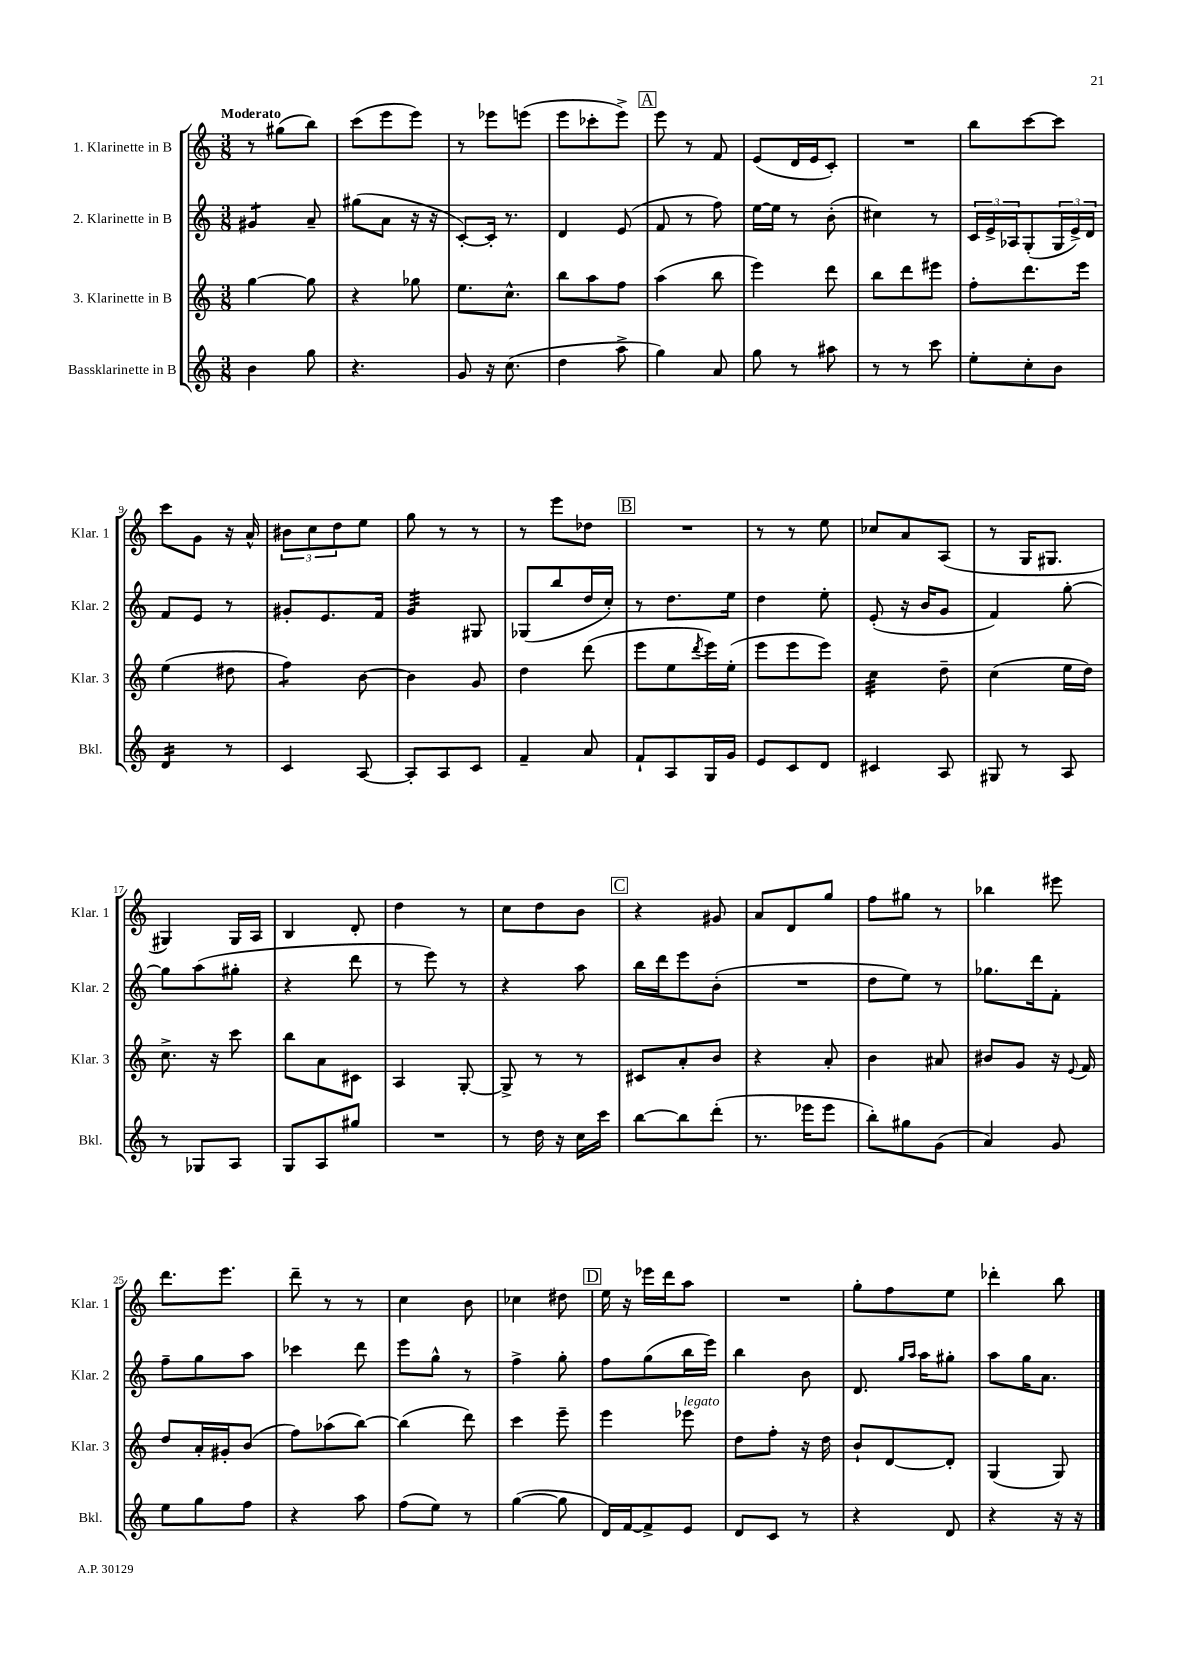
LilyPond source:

<<
\new StaffGroup <<
\new Staff = "s0" \with { instrumentName = "1. Klarinette in B" shortInstrumentName = "Klar. 1" } {
    \clef treble \key c \major \numericTimeSignature \time 3/8 \tempo "Moderato"
    r8 gis''8( b''8) |
    c'''8( e'''8 e'''8) |
    r8 ees'''8 e'''8( |
    e'''8 ces'''8-. e'''8->) |
    \mark \markup { \box "A" } e'''8 r8 f'8 |
    e'8( d'16 e'16 c'8-.) |
    R4. |
    b''8 c'''8~ c'''8 |
    c'''8 g'8 r16 a'16-^ |
    \tuplet 3/2 { bis'8 c''8 d''8 } e''8 |
    g''8 r8 r8 |
    r8 e'''8 des''8 |
    \mark \markup { \box "B" } R4. |
    r8 r8 e''8 |
    ces''8 a'8 a8( |
    r8 g16 gis8. |
    gis4) gis16 a16 |
    b4 d'8-. |
    d''4 r8 |
    c''8 d''8 b'8 |
    \mark \markup { \box "C" } r4 gis'8 |
    a'8 d'8 g''8 |
    f''8 gis''8 r8 |
    bes''4 eis'''8 |
    d'''8. e'''8. |
    d'''8-- r8 r8 |
    c''4 b'8 |
    ces''4 dis''8 |
    \mark \markup { \box "D" } e''16 r16 ees'''16 d'''16 a''8 |
    R4. |
    g''8-. f''8 e''8 |
    des'''4-. b''8 \bar "|." |
}
\new Staff = "s1" \with { instrumentName = "2. Klarinette in B" shortInstrumentName = "Klar. 2" } {
    \clef treble \key c \major \numericTimeSignature \time 3/8
    gis'4:8 a'8-- |
    gis''8( a'8 r16 r16 |
    c'8~-.) c'16-. r8. |
    d'4 e'8( |
    \mark \markup { \box "A" } f'8 r8 f''8) |
    e''16~ e''16 r8 b'8-.( |
    cis''4) r8 |
    \tuplet 3/2 { c'16 e'16-> aes16 } g8-.( \tuplet 3/2 { g16 e'16->) d'16 } |
    f'8 e'8 r8 |
    gis'8-. e'8. f'16 |
    g'4:32 gis8 |
    ges8( b''8 d''16 c''16-.) |
    \mark \markup { \box "B" } r8 d''8. e''16 |
    d''4 e''8-. |
    e'8-.( r16 b'16 g'8 |
    f'4) g''8~-. |
    g''8 a''8( gis''8-. |
    r4 d'''8 |
    r8 e'''8) r8 |
    r4 a''8 |
    \mark \markup { \box "C" } b''16 d'''16 e'''8 b'8-.( |
    R4. |
    d''8 e''8) r8 |
    ges''8. d'''16 f'8-. |
    f''8-- g''8 a''8 |
    ces'''4 d'''8 |
    e'''8 g''8-^ r8 |
    f''4-> g''8-. |
    \mark \markup { \box "D" } f''8 g''8( b''16 e'''16) |
    b''4 b'8 |
    d'8. \grace { g''16 a''16 } a''16 gis''8-. |
    a''8 g''16 a'8. \bar "|." |
}
\new Staff = "s2" \with { instrumentName = "3. Klarinette in B" shortInstrumentName = "Klar. 3" } {
    \clef treble \key c \major \numericTimeSignature \time 3/8
    g''4~ g''8 |
    r4 ges''8 |
    e''8. c''8.-^ |
    b''8 a''8 f''8 |
    \mark \markup { \box "A" } a''4( b''8 |
    e'''4) d'''8 |
    b''8 d'''8 eis'''8 |
    f''8-. d'''8. e'''16 |
    e''4( dis''8 |
    f''4:8) b'8~ |
    b'4 g'8 |
    d''4 d'''8( |
    \mark \markup { \box "B" } e'''8 e''8 \acciaccatura { d'''8 } e'''16) e''16-.( |
    e'''8 e'''8 e'''8) |
    c''4:32 d''8-- |
    c''4( e''16 d''16) |
    c''8.-> r16 c'''8 |
    b''8 a'8 cis'8 |
    a4 g8~-. |
    g8-> r8 r8 |
    \mark \markup { \box "C" } cis'8 a'8-. b'8 |
    r4 a'8-. |
    b'4 ais'8 |
    bis'8 g'8 r16 \appoggiatura { e'8 } f'16 |
    d''8 a'16-. gis'16-. b'8( |
    f''8) aes''8( b''8~) |
    b''4( d'''8) |
    c'''4 e'''8-- |
    \mark \markup { \box "D" } e'''4 ees'''8^\markup { \italic "legato" } |
    d''8 f''8-. r16 d''16 |
    b'8-! d'8~ d'8-. |
    g4( g8) \bar "|." |
}
\new Staff = "s3" \with { instrumentName = "Bassklarinette in B" shortInstrumentName = "Bkl." } {
    \clef treble \key c \major \numericTimeSignature \time 3/8
    b'4 g''8 |
    r4. |
    g'8 r16 c''8.( |
    d''4 a''8-> |
    \mark \markup { \box "A" } g''4) a'8 |
    g''8 r8 ais''8 |
    r8 r8 c'''8 |
    e''8-. c''8-. b'8 |
    d'4:16 r8 |
    c'4 a8~ |
    a8-. a8 c'8 |
    f'4-- a'8 |
    \mark \markup { \box "B" } f'8-! a8 g16 g'16 |
    e'8 c'8 d'8 |
    cis'4 a8 |
    gis8 r8 a8 |
    r8 ges8 a8 |
    g8 a8 gis''8 |
    R4. |
    r8 d''16 r16 c''16 c'''16 |
    \mark \markup { \box "C" } b''8~ b''8 d'''8-.( |
    r8. ees'''16 ees'''8 |
    b''8-.) gis''8 g'8( |
    a'4) g'8 |
    e''8 g''8 f''8 |
    r4 a''8 |
    f''8( e''8) r8 |
    g''4~( g''8 |
    \mark \markup { \box "D" } d'16) f'16~ f'8-> e'8 |
    d'8 c'8 r8 |
    r4 d'8 |
    r4 r16 r16 \bar "|." |
}
>>
>>
